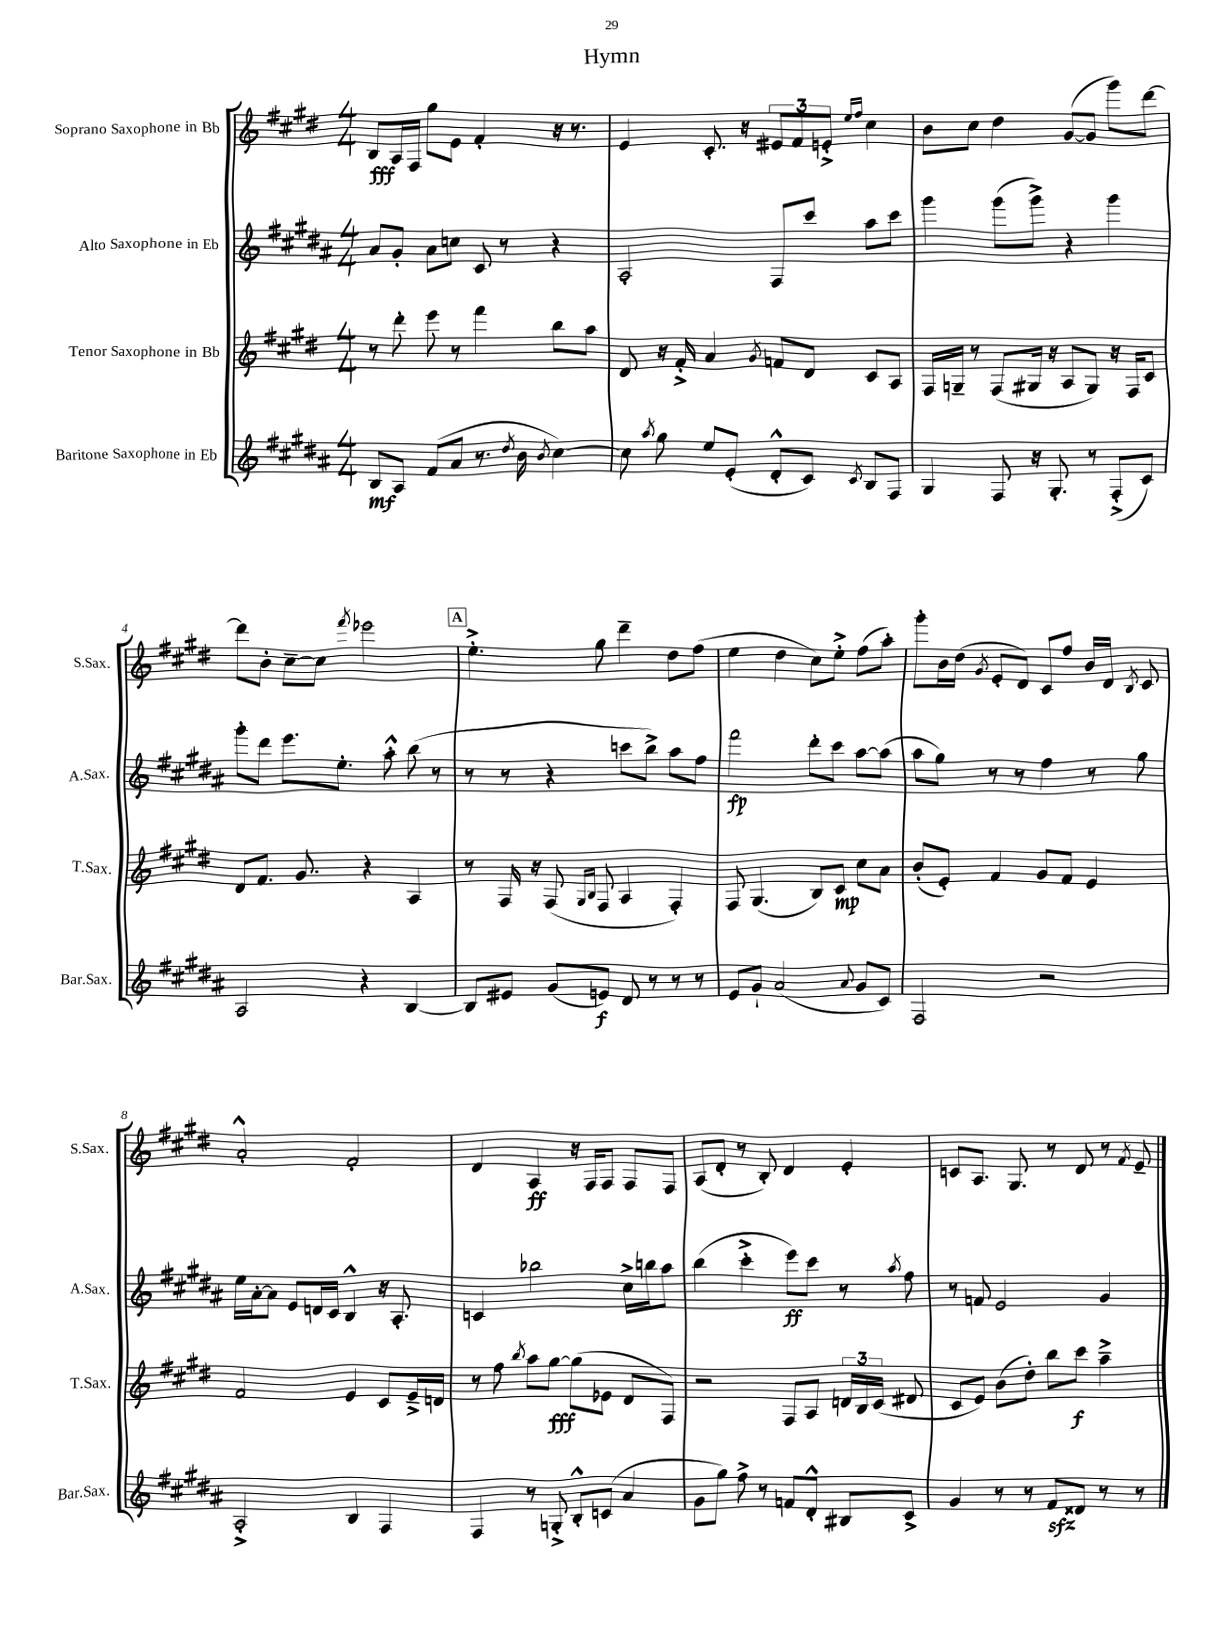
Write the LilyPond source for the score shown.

\header { title = "Hymn" }
<<
\new StaffGroup <<
\new Staff = "s0" \with { instrumentName = "Soprano Saxophone in Bb" shortInstrumentName = "S.Sax." } {
    \clef treble \key e \major \numericTimeSignature \time 4/4
    \autoBeamOff b8[\fff a16 fis16] gis''8[ e'8] fis'4-. r16 r8. |
    e'4 cis'8.-. r16 \tuplet 3/2 { eis'8[ fis'8 e'8]-.-> } \grace { e''16[ fis''16] } cis''4 |
    b'8[ cis''8] dis''4 gis'8[~( gis'8] gis'''8[) dis'''8]~ |
    dis'''8[ b'8]-. cis''8[~-- cis''8] \acciaccatura { fis'''8 } ees'''2 |
    \mark \markup { \box "A" } e''4.-.-> gis''8 dis'''4-- dis''8[ fis''8]( |
    e''4 dis''4 cis''8[) e''8]-.-> fis''8[( a''8]-.) |
    gis'''8[-. b'16 dis''16]( \acciaccatura { gis'8 } e'8[-. dis'8]) cis'8[ fis''8] b'16[ dis'16] \acciaccatura { b8 } cis'8 |
    a'2-.-^ fis'2-. |
    dis'4 a4\ff r16 fis16[ fis8] fis8[ fis8] |
    a8[( dis'8]-. r8 b8-.) dis'4 e'4-. |
    c'8[ a8.] gis8. r8 dis'8 r8 \acciaccatura { fis'8 } e'8-- \bar "|." |
}
\new Staff = "s1" \with { instrumentName = "Alto Saxophone in Eb" shortInstrumentName = "A.Sax." } {
    \clef treble \key b \major \numericTimeSignature \time 4/4
    \autoBeamOff ais'8[ gis'8]-. ais'8[ c''8] cis'8 r8 r4 |
    ais2-. fis8[ cis'''8] ais''8[ cis'''8] |
    gis'''4 gis'''8[( gis'''8]->) r4 gis'''4 |
    gis'''8[-. dis'''8] e'''8.[ e''8.]-. ais''8-.-^ b''8( r8 |
    \mark \markup { \box "A" } r8 r8 r4 c'''8[ b''8]->) ais''8[ fis''8] |
    fis'''2\fp dis'''8[-. cis'''8] ais''8[~ ais''8]( |
    ais''8[ gis''8]) r8 r8 fis''4 r8 gis''8 |
    e''16[ ais'16~-. ais'8] e'8[ d'16 cis'16] b4-^ r16 ais8.-. |
    c'4 bes''2 cis''16[-> b''16 ais''8] |
    b''4( cis'''4-.-> e'''8[\ff) cis'''8] r8 \acciaccatura { ais''8 } fis''8 |
    r8 f'8 e'2 gis'4 \bar "|." |
}
\new Staff = "s2" \with { instrumentName = "Tenor Saxophone in Bb" shortInstrumentName = "T.Sax." } {
    \clef treble \key e \major \numericTimeSignature \time 4/4
    \autoBeamOff r8 dis'''8-. e'''8 r8 fis'''4 b''8[ a''8] |
    dis'8 r16 fis'16-.-> a'4 \acciaccatura { gis'8 } f'8[ dis'8] cis'8[ a8] |
    fis16[ g16]-- r8 fis8[( gis16] r16 a8[ gis8]) r16 fis16[ cis'8] |
    dis'8[ fis'8.] gis'8. r4 a4 |
    \mark \markup { \box "A" } r8 fis16 r16 fis8( \grace { gis16[ b16] } fis8 a4 fis4-.) |
    fis8 gis4.( b8[) cis'8]\mp cis''8[ a'8] |
    b'8[-.( e'8]-.) fis'4 gis'8[ fis'8] e'4 |
    fis'2 e'4 cis'8[ e'16---> d'16] |
    r8 fis''8 \acciaccatura { b''8 } a''8[ gis''8]~\fff gis''8[( ees'8] dis'8[ fis8]) |
    r2 fis8[ a8] \tuplet 3/2 { d'16[ b16 cis'16]( } dis'8 |
    cis'8[ e'8]) b'8[( dis''8]-.) b''8[ cis'''8]\f a''4---> \bar "|." |
}
\new Staff = "s3" \with { instrumentName = "Baritone Saxophone in Eb" shortInstrumentName = "Bar.Sax." } {
    \clef treble \key b \major \numericTimeSignature \time 4/4
    \autoBeamOff b8[\mf ais8] fis'8[( ais'8] r8. \acciaccatura { dis''8 } b'16 \acciaccatura { b'8 } cis''4~) |
    cis''8 \acciaccatura { ais''8 } gis''8 e''8[ e'8]-.( dis'8[-.-^ cis'8]) \acciaccatura { cis'8 } b8[ fis8] |
    gis4 fis8 r16 gis8.-. r8 fis8[-.->( cis'8]) |
    ais2 r4 b4~ |
    \mark \markup { \box "A" } b8[ eis'8] gis'8[( e'8]\f) dis'8 r8 r8 r8 |
    e'8[ gis'8]-! ais'2( \appoggiatura { ais'8 } gis'8[ cis'8]) |
    fis2 r2 |
    ais2-.-> b4 fis4 |
    fis4 r8 g8-.-> b8[-.-^ c'8]( ais'4 |
    gis'8[ gis''8]) fis''8-> r8 f'8[ dis'8]-.-^ bis8[ cis'8]-> |
    gis'4 r8 r8 fis'8[\sfz disis'8] r8 r8 \bar "|." |
}
>>
>>
